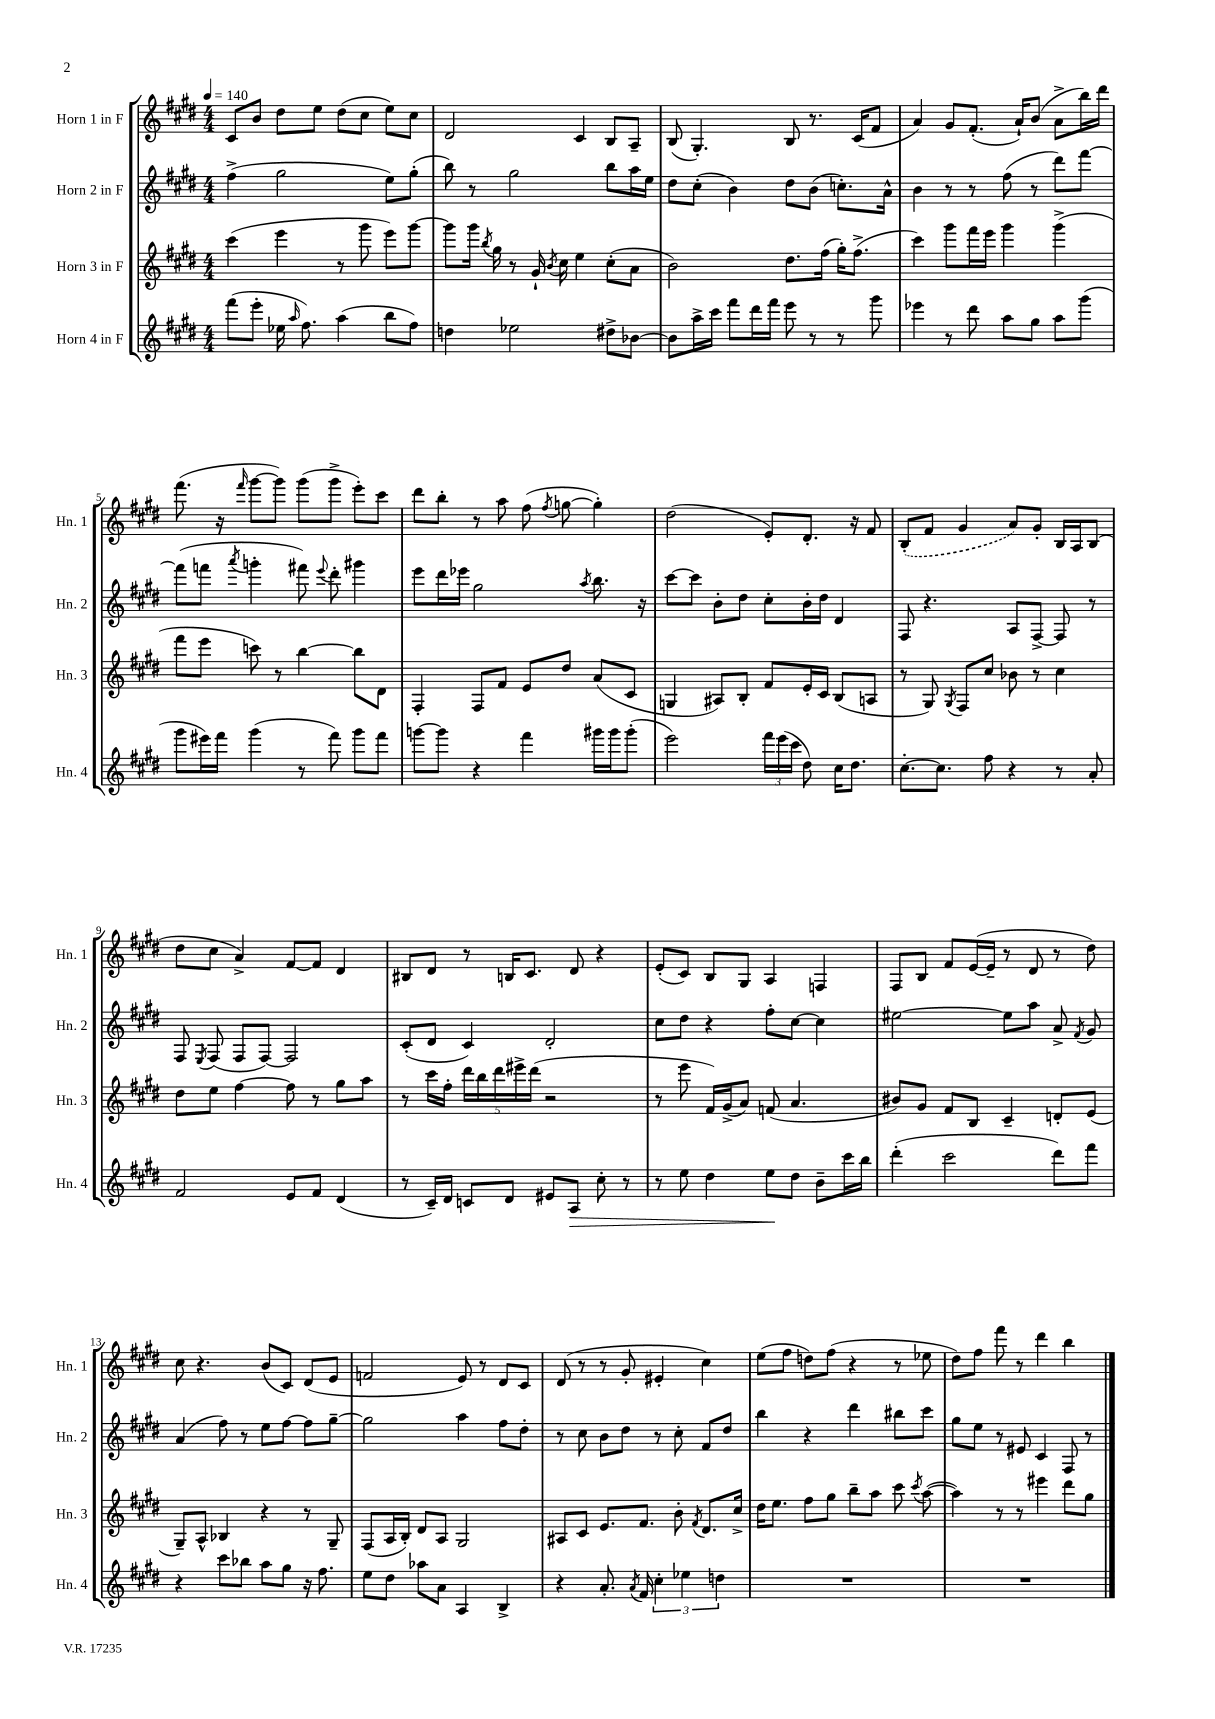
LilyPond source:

<<
\new StaffGroup <<
\new Staff = "s0" \with { instrumentName = "Horn 1 in F" shortInstrumentName = "Hn. 1" } {
    \clef treble \key e \major \numericTimeSignature \time 4/4 \tempo 4 = 140
    \autoBeamOff cis'8[ b'8] dis''8[ e''8] dis''8[( cis''8] e''8[) cis''8] |
    dis'2 cis'4 b8[ a8]-- |
    b8( gis4.-.) b8 r8. cis'16[( fis'8] |
    a'4) gis'8[ fis'8.]-.( a'16[-!) b'8]( a'8[-> b''16) dis'''16] |
    fis'''8.( r16 \grace { fis'''16 } gis'''8[~ gis'''8]) gis'''8[( gis'''8]-> e'''8[-.) cis'''8] |
    dis'''8[ b''8]-. r8 a''8 fis''8( \acciaccatura { fis''8 } g''8~ g''4-.) |
    dis''2( e'8[-.) dis'8.]-. r16 fis'8 |
    \once \slurDashed b8[-.( fis'8] gis'4 a'8[) gis'8]-. b16[ a16 b8]( |
    dis''8[ cis''8] a'4->) fis'8[~ fis'8] dis'4 |
    bis8[ dis'8] r8 b16[ cis'8.] dis'8 r4 |
    e'8[-.( cis'8]) b8[ gis8] a4 f4 |
    fis8[ b8] fis'8[ e'16~( e'16]-- r8 dis'8 r8 dis''8) |
    cis''8 r4. b'8[( cis'8]) dis'8[( e'8] |
    f'2 e'8) r8 dis'8[ cis'8] |
    dis'8( r8 r8 gis'8-. eis'4-. cis''4) |
    e''8[( fis''8] d''8[) fis''8]( r4 r8 ees''8 |
    dis''8[) fis''8] fis'''8 r8 dis'''4 b''4 \bar "|." |
}
\new Staff = "s1" \with { instrumentName = "Horn 2 in F" shortInstrumentName = "Hn. 2" } {
    \clef treble \key e \major \numericTimeSignature \time 4/4
    \autoBeamOff fis''4->( gis''2 e''8[) gis''8]-.( |
    b''8) r8 gis''2 b''8[ a''16 e''16] |
    dis''8[ cis''8]-.( b'4) dis''8[ b'8]( c''8.[-.) a'16]-^ |
    b'4 r8 r8 fis''8( r8 dis'''8[) fis'''8]~ |
    fis'''8[( f'''8] \acciaccatura { a'''8 } g'''4-. fis'''8) \appoggiatura { e'''8 } dis'''8-. gis'''4 |
    e'''8[ dis'''16 ees'''16] gis''2 \acciaccatura { a''8 } b''8. r16 |
    cis'''8[~ cis'''8] b'8[-. dis''8] cis''8[-. b'16-. dis''16] dis'4 |
    fis8 r4. a8[ fis8]~-> fis8 r8 |
    fis8 \acciaccatura { e8 } fis8( fis8[ fis8]~) fis2 |
    cis'8[-.( dis'8] cis'4) dis'2-. |
    cis''8[ dis''8] r4 fis''8[-. cis''8]~ cis''4 |
    eis''2~ eis''8[ a''8] a'8-> \acciaccatura { fis'8 } gis'8 |
    a'4( fis''8) r8 e''8[ fis''8]~ fis''8[ gis''8]~-- |
    gis''2 a''4 fis''8[ dis''8]-. |
    r8 cis''8 b'8[ dis''8] r8 cis''8-. fis'8[ dis''8] |
    b''4 r4 dis'''4 bis''8[ cis'''8] |
    gis''8[ e''8] r8 eis'8 cis'4 fis8 r8 \bar "|." |
}
\new Staff = "s2" \with { instrumentName = "Horn 3 in F" shortInstrumentName = "Hn. 3" } {
    \clef treble \key e \major \numericTimeSignature \time 4/4
    \autoBeamOff cis'''4( e'''4 r8 gis'''8 e'''8[) gis'''8]~ |
    gis'''8[ gis'''16] \acciaccatura { b''8 } gis''16 r8 gis'16-! \acciaccatura { b'8 } cis''16 e''4 cis''8[-.( a'8] |
    b'2) dis''8.[ fis''16]( gis''16[-.) fis''8.]->( |
    cis'''4) gis'''8[ fis'''16 e'''16] gis'''4 gis'''4->( |
    fis'''8[ e'''8] c'''8) r8 b''4~ b''8[ dis'8] |
    fis4-. fis8[ fis'8] e'8[ dis''8] a'8[( cis'8] |
    g4 ais8[) b8]-. fis'8[ e'16-. cis'16] b8[( a8] |
    r8 gis8) \acciaccatura { gis8 } fis8[ cis''8] bes'8 r8 cis''4 |
    dis''8[ e''8] fis''4~ fis''8 r8 gis''8[ a''8] |
    r8 cis'''16[ fis''16]-. \tuplet 5/4 { dis'''16[ b''16 dis'''16 eis'''16-> dis'''16]( } r2 |
    r8 e'''8 fis'16[) gis'16->( a'8]) f'8( a'4. |
    bis'8[) gis'8] fis'8[ b8] cis'4-- d'8[-. e'8]( |
    gis8[--) a8]-^ bes4 r4 r8 gis8-- |
    fis8[( a16 b16]-.) dis'8[ a8] gis2 |
    ais8[ cis'8] e'8.[ fis'8.] b'8-. \acciaccatura { fis'8 } dis'8.[ cis''16]-> |
    dis''16[ e''8.] fis''8[ gis''8] b''8[-- a''8] cis'''8 \acciaccatura { cis'''8 } a''8~( |
    a''4) r8 r8 eis'''4 dis'''8[ gis''8] \bar "|." |
}
\new Staff = "s3" \with { instrumentName = "Horn 4 in F" shortInstrumentName = "Hn. 4" } {
    \clef treble \key e \major \numericTimeSignature \time 4/4
    \autoBeamOff fis'''8[( e'''8]-. ees''16 \grace { a''16 } fis''8.) a''4( b''8[ fis''8]) |
    d''4 ees''2 dis''8[-> bes'8]~ |
    bes'8[ a''16-> cis'''16] fis'''8[ dis'''16 fis'''16] e'''8 r8 r8 gis'''8 |
    ees'''4 r8 dis'''8 a''8[ gis''8] a''8[ gis'''8]( |
    gis'''8[ eis'''16) fis'''16] gis'''4( r8 fis'''8) gis'''8[ fis'''8] |
    g'''8[~ g'''8] r4 fis'''4 gis'''16[ gis'''16 gis'''8]-.( |
    e'''2) \tuplet 3/2 { fis'''16[ e'''16( cis'''16] } dis''8) cis''16[ dis''8.] |
    cis''8.[~-. cis''8.] fis''8 r4 r8 a'8-. |
    fis'2 e'8[ fis'8] dis'4( |
    r8 cis'16[--) dis'16] c'8[ dis'8] eis'8[ a8]\> cis''8-. r8 |
    r8 e''8 dis''4 e''8[\! dis''8] b'8[-- cis'''16 b''16] |
    dis'''4-.( cis'''2 dis'''8[) fis'''8] |
    r4 cis'''8[ bes''8] a''8[ gis''8] r16 fis''8. |
    e''8[ dis''8] aes''8[ a'8] a4 b4-> |
    r4 a'8.-. \acciaccatura { a'8 } fis'16 \tuplet 3/2 { cis''4-. ees''4 d''4 } |
    R1 |
    R1 \bar "|." |
}
>>
>>
